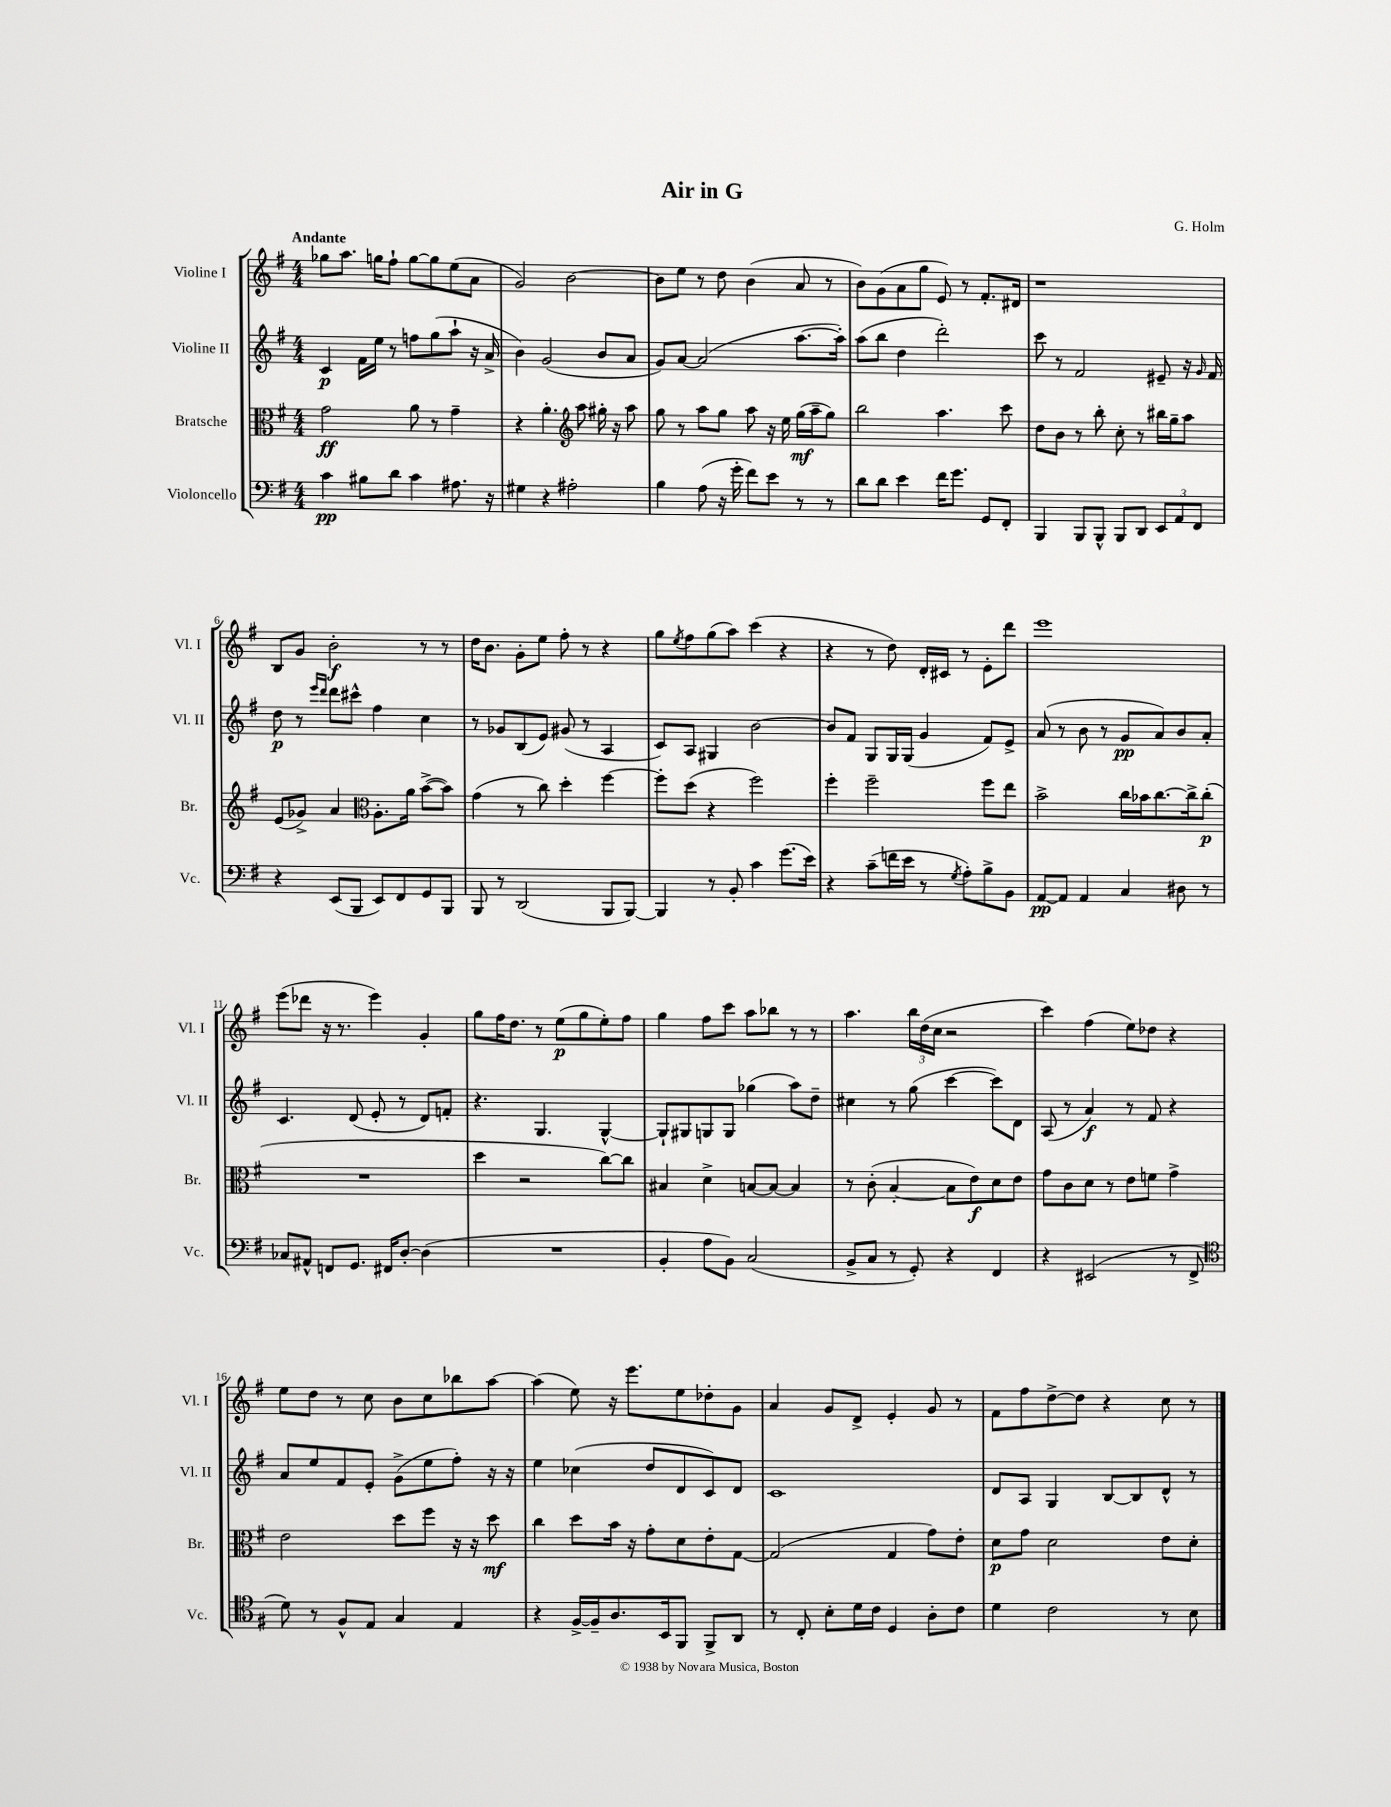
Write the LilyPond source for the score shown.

\header { title = "Air in G" composer = "G. Holm" }
<<
\new StaffGroup <<
\new Staff = "s0" \with { instrumentName = "Violine I" shortInstrumentName = "Vl. I" } {
    \clef treble \key g \major \numericTimeSignature \time 4/4 \tempo "Andante"
    ges''8 a''8. g''16 fis''8-! g''8~ g''8 e''8( a'8 |
    g'2) b'2~ |
    b'8 e''8 r8 d''8 b'4( a'8 r8 |
    b'8) g'8( a'8 g''8 e'8) r8 fis'8.-. dis'16 |
    r1 |
    b8 g'8 b'2-.\f r8 r8 |
    d''16 b'8. g'8-. e''8 fis''8-. r8 r4 |
    g''8 \acciaccatura { e''8 } fis''8 g''8( a''8) c'''4( r4 |
    r4 r8 d''8) d'16-. cis'16 r8 e'8-. d'''8 |
    e'''1 |
    e'''8( des'''8 r16 r8. e'''4) g'4-. |
    g''8 fis''16 d''8. r8 e''8\p( g''8 e''8-.) fis''8 |
    g''4 fis''8 c'''8 a''8 bes''8 r8 r8 |
    a''4. \tuplet 3/2 { b''16 d''16( c''16 } r2 |
    c'''4) fis''4( e''8) des''8 r4 |
    e''8 d''8 r8 c''8 b'8 c''8 bes''8 a''8~ |
    a''4( e''8) r16 e'''8. e''8 des''8-. g'8 |
    a'4 g'8 d'8-> e'4-. g'8 r8 |
    fis'8 fis''8 d''8~-> d''8 r4 c''8 r8 \bar "|." |
}
\new Staff = "s1" \with { instrumentName = "Violine II" shortInstrumentName = "Vl. II" } {
    \clef treble \key g \major \numericTimeSignature \time 4/4
    c'4\p fis'16 e''16 r8 f''8 g''8( a''8-! r16 a'16-> |
    b'4) g'2( b'8 a'8 |
    g'8) a'8~ a'2( a''8.~ a''16-.) |
    a''8( b''8 d''4 d'''2-.) |
    c'''8 r8 fis'2 eis'8-- r16 \grace { g'16 } fis'16 |
    d''8\p r8 \grace { e'''16 d'''16 } d'''8 cis'''8-^ fis''4 c''4 |
    r8 ges'8 b8( e'8) gis'8( r8 a4 |
    c'8) a8 gis4 b'2~ |
    b'8 fis'8 g8 g16 g16( g'4 fis'8) e'8-> |
    a'8( r8 b'8 r8 g'8\pp a'8) b'8 a'8-. |
    c'4. d'8( e'8-. r8 d'8) f'8-. |
    r4. g4. g4~-^ |
    g8-! gis8 g8 g8 ges''4( a''8) d''8-- |
    cis''4 r8 g''8( c'''4~ c'''8) d'8 |
    a8( r8 a'4\f) r8 fis'8 r4 |
    a'8 e''8 fis'8 e'8-. g'8->( e''8 fis''8-.) r16 r16 |
    e''4 ces''4( d''8 d'8 c'8) d'8 |
    c'1 |
    d'8 a8 g4 b8~ b8 d'8-^ r8 \bar "|." |
}
\new Staff = "s2" \with { instrumentName = "Bratsche" shortInstrumentName = "Br." } {
    \clef alto \key g \major \numericTimeSignature \time 4/4
    g'2\ff a'8 r8 g'4-- |
    r4 a'4.-. \clef treble a''8 gis''16-. r16 a''8 |
    g''8 r8 a''8 g''8 a''8 r16 e''16 g''16\mf( a''16-- g''8) |
    b''2 a''4. c'''8 |
    d''8 b'8 r8 b''8-. c''8-. r8 bis''16 g''16-- a''8 |
    e'8( ges'8->) a'4 \clef alto a8.-. a'16 b'8~->( b'8) |
    g'4( r8 c''8) d''4-. fis''4~ |
    fis''8-. d''8( r4 fis''2) |
    fis''4-. fis''2-- fis''8 e''8 |
    b'2-> c''16 bes'16 c''8.~ c''16-> c''8-.\p( |
    R1 |
    d''4 r2 c''8~) c''8 |
    bis4 d'4-> b8~ b8~ b4 |
    r8 c'8-.( b4~-. b8 e'8\f) d'8 e'8 |
    g'8 c'8 d'8 r8 e'8 f'8 g'4-> |
    e'2 d''8 fis''8 r16 r16 d''8\mf |
    c''4 d''8 b'16 r16 g'8-. d'8 e'8-. g8~ |
    g2( g4 g'8) e'8-. |
    d'8\p g'8 d'2 e'8 d'8-. \bar "|." |
}
\new Staff = "s3" \with { instrumentName = "Violoncello" shortInstrumentName = "Vc." } {
    \clef bass \key g \major \numericTimeSignature \time 4/4
    c'4\pp bis8 d'8 c'4 ais8. r16 |
    gis4 r4 ais2-. |
    b4 a8( r16 g'16-. fis'8) e'8 r8 r8 |
    d'8 d'8 e'4 fis'16 g'8. g,8 fis,8-. |
    b,,4 b,,8 b,,8-^ b,,8 d,8 \tuplet 3/2 { e,8 a,8 fis,8 } |
    r4 e,8( b,,8 e,8) fis,8 g,8 b,,8 |
    b,,8 r8 d,2( b,,8 b,,8~) |
    b,,4 r8 b,8-. c'4 g'8.( e'16) |
    r4 c'8--( f'16 e'16 r8 \acciaccatura { g8 } a8-.) b8-> b,8 |
    a,8~\pp a,8 a,4 c4 dis8 r8 |
    ces8 ais,8-^ f,8 g,8. fis,16 d8~-. d4( |
    R1 |
    b,4-. a8 b,8) c2( |
    b,8-> c8 r8 g,8-.) r4 fis,4 |
    r4 eis,2( r8 fis,8-> |
    \clef tenor d'8) r8 fis8-^ e8 g4 e4 |
    r4 fis16~-> fis16-- a8. b,16 fis,8 fis,8-> a,8 |
    r8 c8-. b8-. d'16 c'16 d4 a8-. c'8 |
    d'4 c'2 r8 b8 \bar "|." |
}
>>
>>
